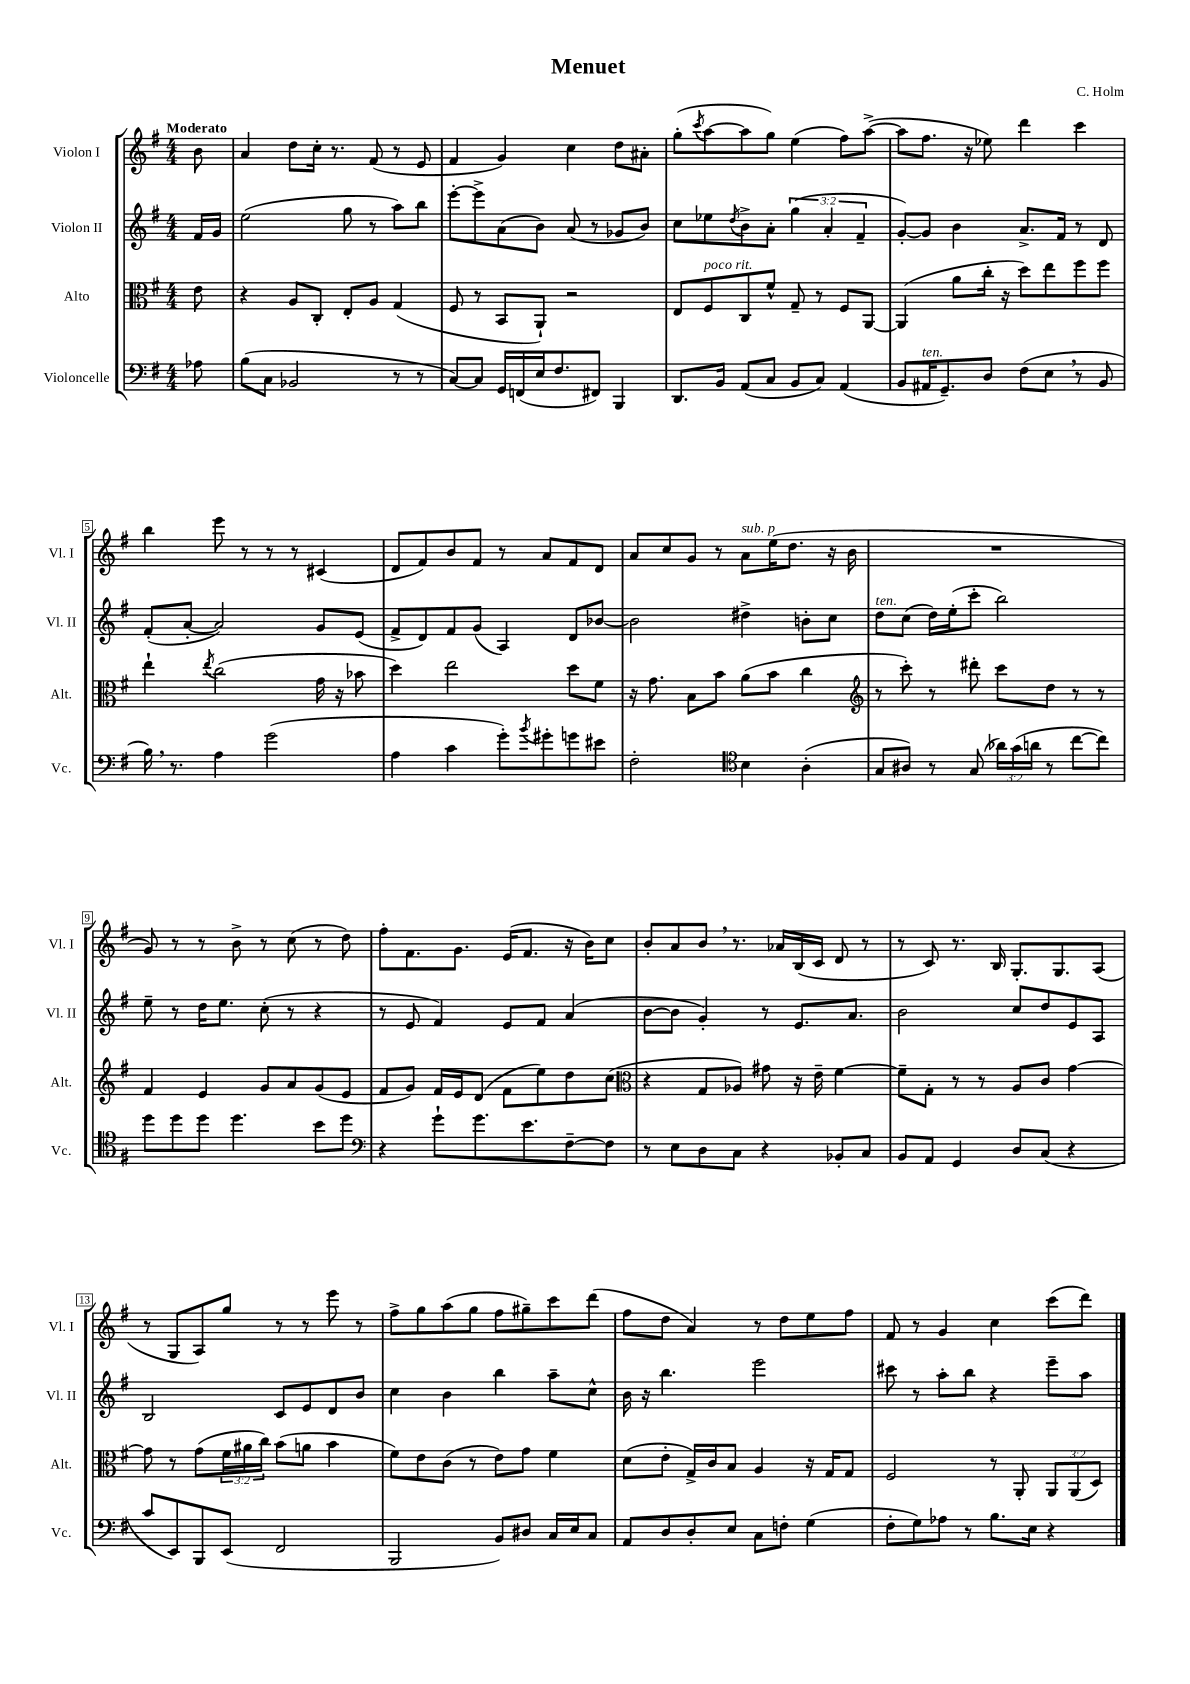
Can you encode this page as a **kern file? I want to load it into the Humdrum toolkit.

**kern	**kern	**kern	**kern
*part4	*part3	*part2	*part1
*staff4	*staff3	*staff2	*staff1
*I"Violoncelle	*I"Alto	*I"Violon II	*I"Violon I
*I'Vc.	*I'Alt.	*I'Vl. II	*I'Vl. I
*clefF4	*clefC3	*clefG2	*clefG2
*k[f#]	*k[f#]	*k[f#]	*k[f#]
*M4/4	*M4/4	*M4/4	*M4/4
=	=	=	=
!	!	!	!LO:TX:a:B:t=Moderato
8A-X\	8e\	16f#/LL	8b\
.	.	16g/JJ	.
=1	=1	=1	=1
(8B\L	4r	(2ee\	4a/
8C\J	.	.	.
2BB-X/	8A/L	.	8dd\L
.	8C'/J	.	16cc'\Jk
.	.	.	8.r
.	8E'/L	8gg\	.
.	8A/J	8r	(8f#/
8r	(4G/	8aa\L)	8r
8r	.	8bb\J	8e/
=2	=2	=2	=2
[8C/L)	8F#/	[8eee'\L	4f#/
8C/J]	8r	8eee^\]	.
16GG/LL	8BB/L	(8a\	4g/)
(16FFn/	.	.	.
16E/J	8AA`/J)	8b\J)	.
8.F#/	.	.	.
.	2r	(8a/	4cc\
8FF#X/J)	.	8r	.
4BBB/	.	8g-X/L	8dd\L
.	.	8b/J)	8a#X'\J
=3	=3	=3	=3
8.DD/L	8E/L	8cc\L	(8gg'\L
.	.	.	8qccc/
!	!LO:TX:a:i:t=poco rit.	!	!
.	8F#/	8ee-X\	[8aa\
16BB/Jk	.	.	.
.	.	8qdd/	.
(8AA/L	8C/	8b^\	8aa\]
8C/J	8f#^^/J	8a'\J	8gg\J)
8BB/L	8G~/	(6gg\	(4ee\
8C/J)	8r	.	.
.	.	6a'/	.
(4AA/	8F#/L	.	8ff#\L)
.	.	6f#~/	.
.	[8AA/J	.	([8aa^\J
=4	=4	=4	=4
8BB/L	(4AA/]	[8g'/L)	8aa\L]
!LO:TX:a:i:t=ten.	!	!	!
16AA#X/K	.	8g/J]	8.ff#\J
8.GG~/)	.	.	.
.	8a\L	4b\	.
.	.	.	16r
8D/J	16cc'\Jk	.	8ee-X\)
.	16r	.	.
(8F#\L	8dd\L)	8.a^/L	4ddd\
8E,\J	8ee\	.	.
.	.	16f#/Jk	.
8r	8ff#\	8r	4ccc\
8BB/	8ff#\J	8d/	.
!!LO:LB:g=z
=5	=5	=5	=5
16B,\)	4ee`\	(8f#'/L	4bb\
8.r	.	.	.
.	.	[8a'/J	.
.	8qee/	.	.
4A\	(2cc\	2a/])	8eee\
.	.	.	8r
(2g\	.	.	8r
.	.	.	8r
.	16g\	8g/L	(4c#X/
.	16r	.	.
.	8b-X\	(8e/J	.
=6	=6	=6	=6
4A\	4dd\)	8f#^/L	8d/L
.	.	8d/)	8f#/)
4c\	2ee\	8f#/	8b/
.	.	(8g/J	8f#/J
8g'\L)	.	4A/)	8r
8qb/	.	.	.
8g#X'\	.	.	8a/L
8gn\	8dd\L	8d/L	8f#/
8e#X\J	8f#\J	[8b-X/J	8d/J
=7	=7	=7	=7
2F#'\	16r	2b-\]	8a/L
.	8.g\	.	.
.	.	.	8cc/
.	8B\L	.	8g/J
.	8b\J	.	8r
*clefC4	*	*	*
!	!	!	!LO:TX:a:i:t=sub. p
4B\	(8a\L	4dd#X^\	8a\L
.	8b\J	.	(16ee\K
.	.	.	8.dd\J
(4A'\	4cc\	8bn'\L	.
.	.	8cc\J	16r
.	.	.	16b\
=8	=8	=8	=8
*	*clefG2	*	*
!	!	!LO:TX:a:i:t=ten.	!
8G/L	8r	8dd\L	1r
8A#X/J)	8ccc'\)	(8cc\J	.
8r	8r	16dd\LL)	.
.	.	(16ee'\J	.
(8G/	8ddd#X'\	8ccc'\J	.
24a-X\LL)	8ccc\L	2bb\)	.
(24g\	.	.	.
24an\JJ	.	.	.
8r	8dd\J	.	.
[8cc\L	8r	.	.
8cc\J])	8r	.	.
!!LO:LB:g=z
=9	=9	=9	=9
8dd\L	4f#/	8ee~\	8g/)
8dd\	.	8r	8r
8dd\J	4e/	16dd\KL	8r
.	.	8.ee\J	.
4.dd\	.	.	8b^\
.	8g/L	(8cc'\	8r
.	8a/	8r	(8cc\
8b\L	(8g/	4r	8r
8dd\J	8e/J	.	8dd\)
=10	=10	=10	=10
*clefF4	*	*	*
4r	8f#/L	8r	8ff#'\L
.	8g/J)	8e/	8.f#\
8g`\L	16f#/LL	4f#/)	.
.	16e/J	.	8.g\J
8.g\	(8d/J	.	.
.	8f#\L	8e/L	(16e/KL
8.e\	.	.	8.f#/J
.	8ee\)	8f#/J	.
[8F#~\	8dd\	(4a/	16r
.	.	.	16b\KL)
8F#\J]	(8cc\J	.	8cc\J
=11	=11	=11	=11
*	*clefC3	*	*
8r	4r	[8b\L	8b'/L
8E\L	.	8b\J]	8a/
8D\	8G/L	4g'/)	8b,/J
8C\J	8A-X/J)	.	8.r
4r	8g#X\	8r	.
.	.	.	16a-X/LL
.	16r	8.e/L	(16B/
.	16e~\	.	16c/JJ
8BB-X'/L	[4f#\	.	8d/
.	.	8.a/J	.
8C/J	.	.	8r
=12	=12	=12	=12
8BB/L	8f#~\L]	2b\	8r
8AA/J	8G'\J	.	8c/)
4GG/	8r	.	8.r
.	8r	.	.
.	.	.	16B/
8D/L	8A/L	8cc/L	8.G'/L
(8C/J	8c/J	8dd/	.
.	.	.	8.G/
4r	[4g\	8e/	.
.	.	8A/J	(8A/J
!!LO:LB:g=z
=13	=13	=13	=13
8c/L	8g\]	2B/	8r
8EE/)	8r	.	8G/L
8BBB/	(8g\L	.	8A/)
(8EE/J	24f#\L	.	8gg/J
.	24a#X\	.	.
.	24cc\JJ)	.	.
2FF#/	(8b\L	8c/L	8r
.	8an\J	8e/	8r
.	4b\	8d/	8eee\
.	.	8b/J	8r
=14	=14	=14	=14
2BBB/	8f#\L)	4cc\	8ff#^\L
.	8e\	.	8gg\
.	(8c\J	4b\	(8aa\
.	8r	.	8gg\J
8BB/L)	8e\L)	4bb\	8ff#\L
8D#X/J	8g\J	.	8gg#X~\)
16C/LL	4f#\	8aa~\L	8ccc\
16E/J	.	.	.
8C/J	.	8cc^^\J	(8ddd\J
=15	=15	=15	=15
8AA/L	(8d\L	16b\	8ff#\L
.	.	16r	.
8D/	8e'\J	4.bb\	8dd\J
8D'/	16G^/LL)	.	4a/)
.	16c/J	.	.
8E/J	8B/J	.	.
8C\L	4A/	2eee\	8r
8Fn'\J	.	.	8dd\L
(4G\	16r	.	8ee\
.	16G/KL	.	.
.	8G/J	.	8ff#\J
=16	=16	=16	=16
8F#'\L	2F#/	8ccc#X\	8f#/
8G\)	.	8r	8r
8A-X\J	.	8aa'\L	4g/
8r	.	8bb\J	.
8.B\L	8r	4r	4cc\
.	8AA'/	.	.
16E\Jk	.	.	.
4r	12AA/L	8eee~\L	(8ccc\L
.	(12AA/	.	.
.	.	8aa\J	8ddd\J)
.	12D/J)	.	.
==	==	==	==
*-	*-	*-	*-
